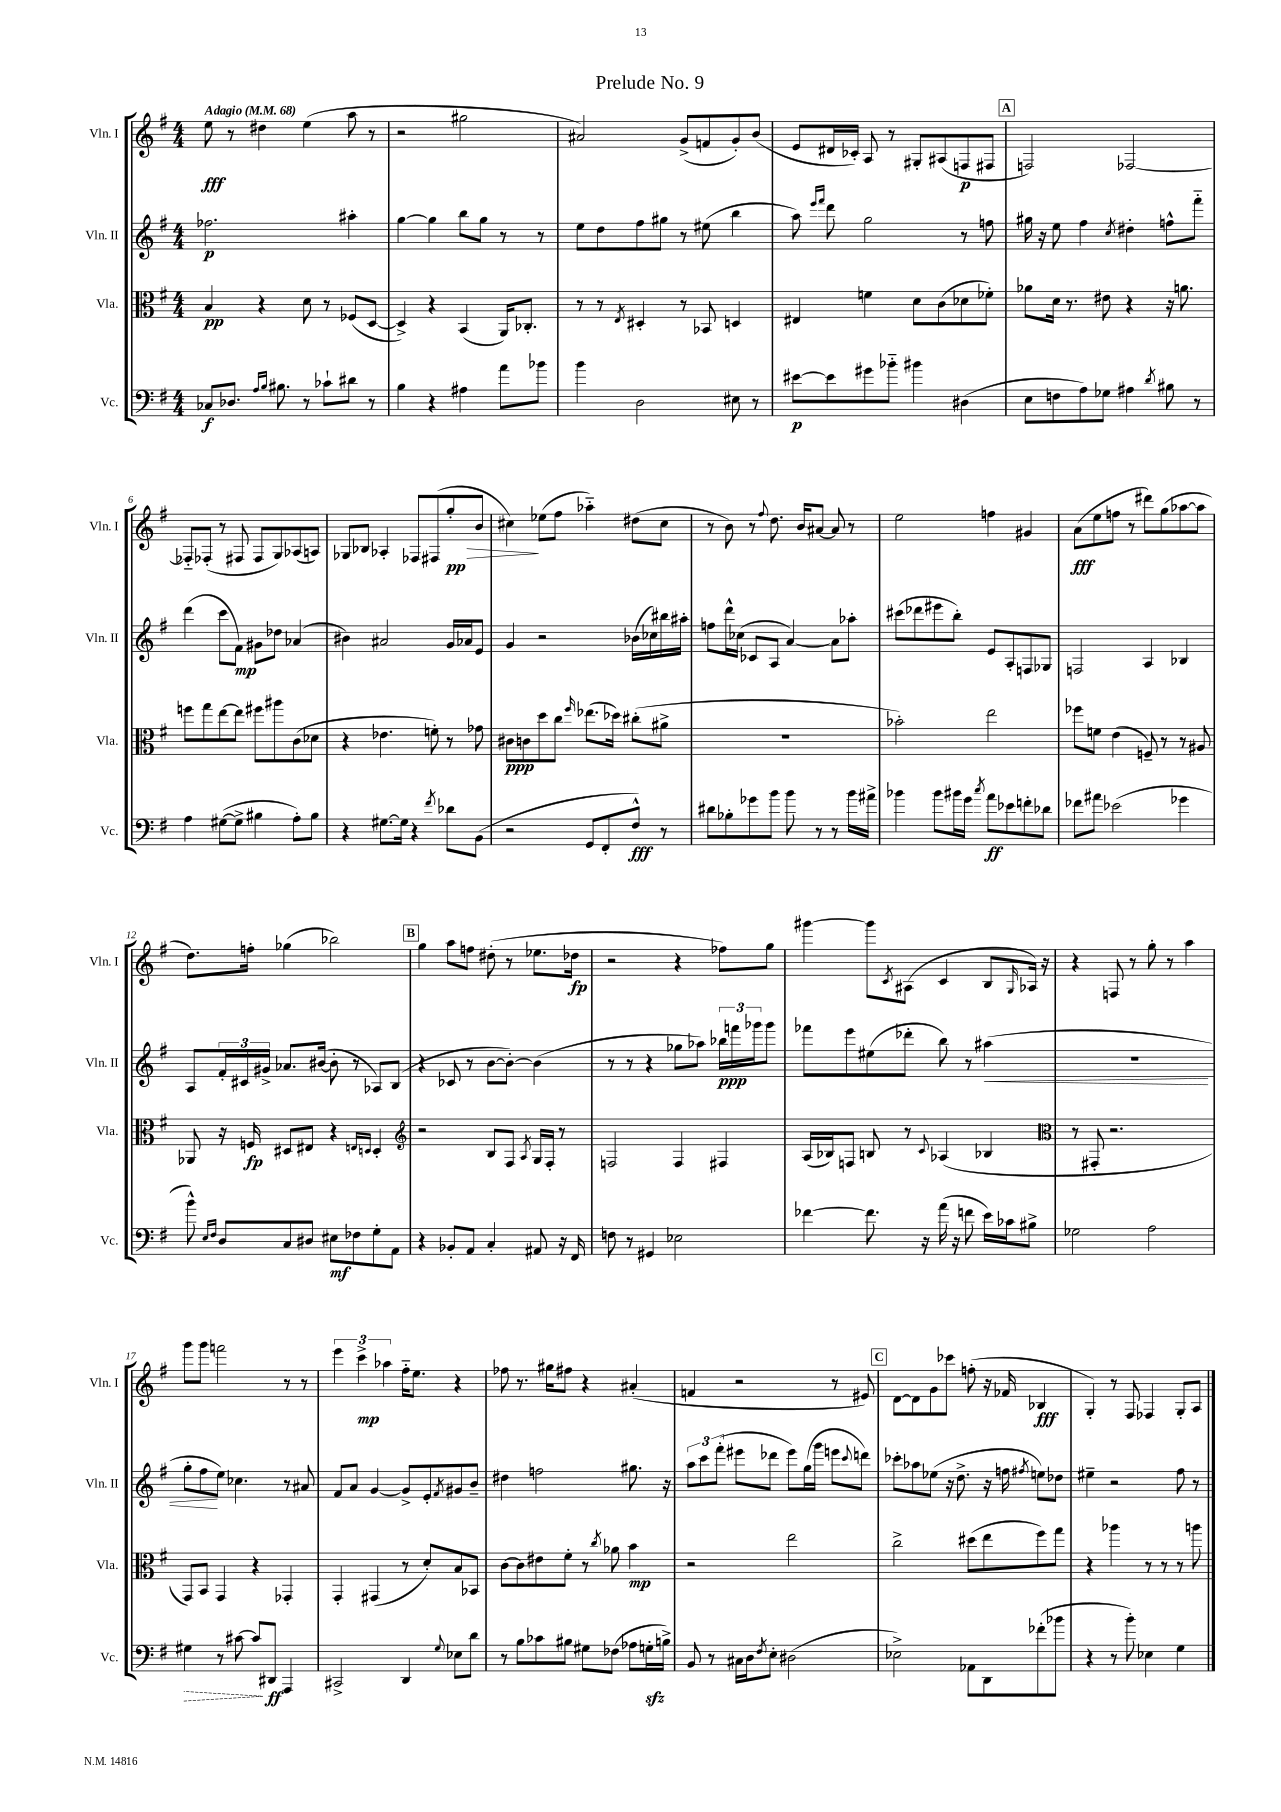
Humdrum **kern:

**kern	**kern	**kern	**kern
*staff4	*staff3	*staff2	*staff1
*clefF4	*clefC3	*clefG2	*clefG2
*k[f#]	*k[f#]	*k[f#]	*k[f#]
*M4/4	*M4/4	*M4/4	*M4/4
*MM68	*MM68	*MM68	*MM68
8C-	4B	2.ff-	8ee
8.D-	.	.	8r
.	4r	.	4dd#
16qqA	.	.	.
16qqB	.	.	.
8.B#	.	.	.
8r	8d	.	(4ee
8c-`	8r	.	.
8d#	(8F-	4aa#'	8aa
8r	[8D	.	8r
=	=	=	=
4B	4D^])	[4gg	2r
4r	4r	4gg]	.
4A#	(4BB	8bb	2gg#
.	.	8gg	.
8a	16AA)	8r	.
.	8.C-'	.	.
8b-	.	8r	.
=	=	=	=
4b	8r	8ee	2a#)
.	8r	8dd	.
.	8qE	.	.
2D	4D#'	8ff#	.
.	.	8gg#	.
.	8r	8r	(8g^
.	8BB-	(8ee#	8f
8E#	4D	4bb	8g')
8r	.	.	(8b
=	=	=	=
[8e#	4E#	8aa)	8e
.	.	16qqeee	.
.	.	16qqfff#	.
8e#]	.	8ddd	16d#
.	.	.	16c-')
8g#	4f	2gg	8A
8b-'~	.	.	8r
4b#	8d	.	8G#'
.	(8c	.	(8A#
(4D#	8d-	8r	8F
.	8f-')	8ff	8F#
=	=	=	=
8E	8a-	16gg#	2F)
.	.	16r	.
8F	16d	8ee	.
.	8.r	.	.
8A)	.	4ff#	.
8G-	8e#	.	.
.	.	8qcc	.
4A#	4r	4dd#'	[2F-
8qd	.	.	.
8B#	16r	8ff^^	.
.	8.a	.	.
8r	.	8fff#'~	.
=	=	=	=
4A	8ff	(4ddd	8F-'~]
.	8gg	.	(8F-'
([8G#	[8ee	8ccc	8r
8G#^]	8ee]	8f#)	8F#
4B#	8ff#	8g#	8F#
.	8aa#	8dd-	8G)
8A')	(8c	(4a-	(8A-
8B#	8d-	.	8A)
=	=	=	=
4r	4r	4b#)	8G-
.	.	.	8B-
[8.G#	4.e-	2a#	4A-'
16G#]	.	.	.
4r	.	.	8F-
.	8f')	.	(8F#
8qf#	.	.	.
8d-	8r	16g	8gg'
.	.	16a-	.
(8BB	8g-	8e	8b
=	=	=	=
2r	8c#	4g	4cc#)
.	8c	.	.
.	8dd	2r	(8ee-
.	8cc	.	8ff#
.	16qqff#	.	.
8GG	(8.ee-	.	4aa-'~)
8FF#'	.	.	.
.	16dd-)	.	.
8F#^^)	(8cc#'	(16b-	(8dd#
.	.	16cc-)	.
8r	8a#^	16bb#	8cc#
.	.	16aa#'	.
=	=	=	=
8d#	1r	8ff	8r
8B-'	.	16ddd^^	8b)
.	.	(16cc-	.
8g-	.	8c-	8r
.	.	.	8qqff#
8b	.	8A	8.dd
8b	.	[4a)	.
.	.	.	16b
8r	.	.	[8a#
8r	.	8a]	8a#]
16b	.	8aa-'	8r
16a#^	.	.	.
=	=	=	=
4b-	2b-')	(8ccc#	2ee
.	.	8ddd-	.
8b-	.	8eee#	.
16b#	.	8bb')	.
16g	.	.	.
8qcc	.	.	.
8a	2ee	8e	4ff
8e-	.	8A'	.
8f'	.	8F	4g#
8d-	.	8G-	.
=	=	=	=
8f-	8ff-	2F	(8a
8a#	8f	.	8ee
(2e-	(4e	.	8ff
.	.	.	8r
.	8F~)	4A	8ddd#)
.	8r	.	(8gg
4g-	8r	4B-	[8aa-
.	8A#	.	8aa-]
=	=	=	=
8b^^)	8AA-	8A	8.dd)
16qqE	.	.	.
16qqF#	.	.	.
8D	16r	24f#'	.
.	.	24c#	.
.	16F	.	16ff'
.	.	24g#^	.
8C	8D#	8.a-	(4gg-
8D#	8E#	.	.
.	.	([16b#	.
8E#	4r	8b#']	2bb-)
8F-	.	8r	.
.	16qqE	.	.
.	16qqD	.	.
8G'	4D'	8A-)	.
8AA	.	(8B	.
=	=	=	=
*	*clefG2	*	*
4r	2r	4r	4gg
8BB-'	.	8c-	8aa
8AA	.	8r	8ff
4C'	8B	[8b	(8dd#'
.	8F#	8b'_)	8r
.	8qA	.	.
8AA#	16G	(4b]	8.ee-
.	16F#'	.	.
16r	8r	.	.
16FF#	.	.	16dd-
=	=	=	=
8F	2F	8r	2r
8r	.	8r	.
4GG#	.	4r	.
2E-	4F	8gg-	4r
.	.	8aa-)	.
.	4F#	24bb-	8ff-)
.	.	24fff	.
.	.	24ggg-	.
.	.	8ggg-	8gg
=	=	=	=
[4f-	(16A	8fff-	[4ggg#
.	16B-)	.	.
.	8F	8eee	.
8.f-]	8B	(8ee#	8ggg#]
.	.	.	8qc
.	8r	8ddd-'	(8A#
16r	.	.	.
.	8qqc	.	.
(16a	(4A-	8bb)	4c
16r	.	.	.
8f	.	8r	.
16e)	4B-	(4aa#	8B
16c-	.	.	.
.	.	.	16qqG
8B#^	.	.	16A-)
.	.	.	16r
=	=	=	=
*	*clefC3	*	*
2G-	8r	1r	4r
.	8GG#'	.	.
.	2.r	.	8F
.	.	.	8r
2A	.	.	8gg'
.	.	.	8r
.	.	.	4aa
=	=	=	=
4G#	8GG)	8gg'	8ggg
.	8BB	8ff#	8ggg
8r	4GG	8ee)	2fff
[8c#	.	4.cc-	.
8c#]	4r	.	.
8DD#	.	.	.
4AAA	4GG-'	8r	8r
.	.	8a#	8r
=	=	=	=
2CC#^	4GG'	8f#	6eee
.	.	8a	.
.	.	.	6ccc^
.	(4GG#	[4g	.
.	.	.	6aa-
4DD	8r	8g^]	16ff#'~
.	.	.	8.ee
.	8d')	8e'	.
8qqG	.	8qf#	.
8E-	8B	8g#	4r
8d	8BB-	8b~	.
=	=	=	=
8r	[8c	4dd#	8ff-
8B	8c]	.	8.r
8c-	8e#	2ff	.
.	.	.	16gg#
8B#	8f#'	.	8ff#
8G#	8r	.	4r
.	8qcc	.	.
(8F-	8a-	.	.
8A-	4b	8.gg#	(4a#'
16G'	.	.	.
16B^)	.	16r	.
=	=	=	=
8BB	2r	12aa	4f
.	.	12ccc	.
8r	.	.	.
.	.	(12fff#'	.
16C#	.	8eee#	2r
16D	.	.	.
8qF#	.	.	.
8E'	.	8ddd-	.
(2D#	2ee	8eee#)	.
.	.	(16gg	.
.	.	16ggg	.
.	.	8eee	8r
.	.	8qqccc	.
.	.	8ddd)	8e#)
=	=	=	=
2E-^)	2cc^	8ccc-'	[8d
.	.	8aa-	8d]
.	.	(8ee-	8g
.	.	16r	8ccc-
.	.	8.dd^	.
8AA-	(8dd#	.	(8ff'
8DD	8ee	16r	16r
.	.	16ff	16f-
.	.	8qff#	.
(8f-'	8ff#)	8ee)	4B-
8b-	8gg	8dd-	.
=	=	=	=
4r	4r	4ee#~	4G')
8r	4aa-	2r	8r
8b')	.	.	8F#
4E-	8r	.	4F-
.	8r	.	.
4G	8r	8ff#	8G'
.	8aa	8r	8A
==	==	==	==
*-	*-	*-	*-
